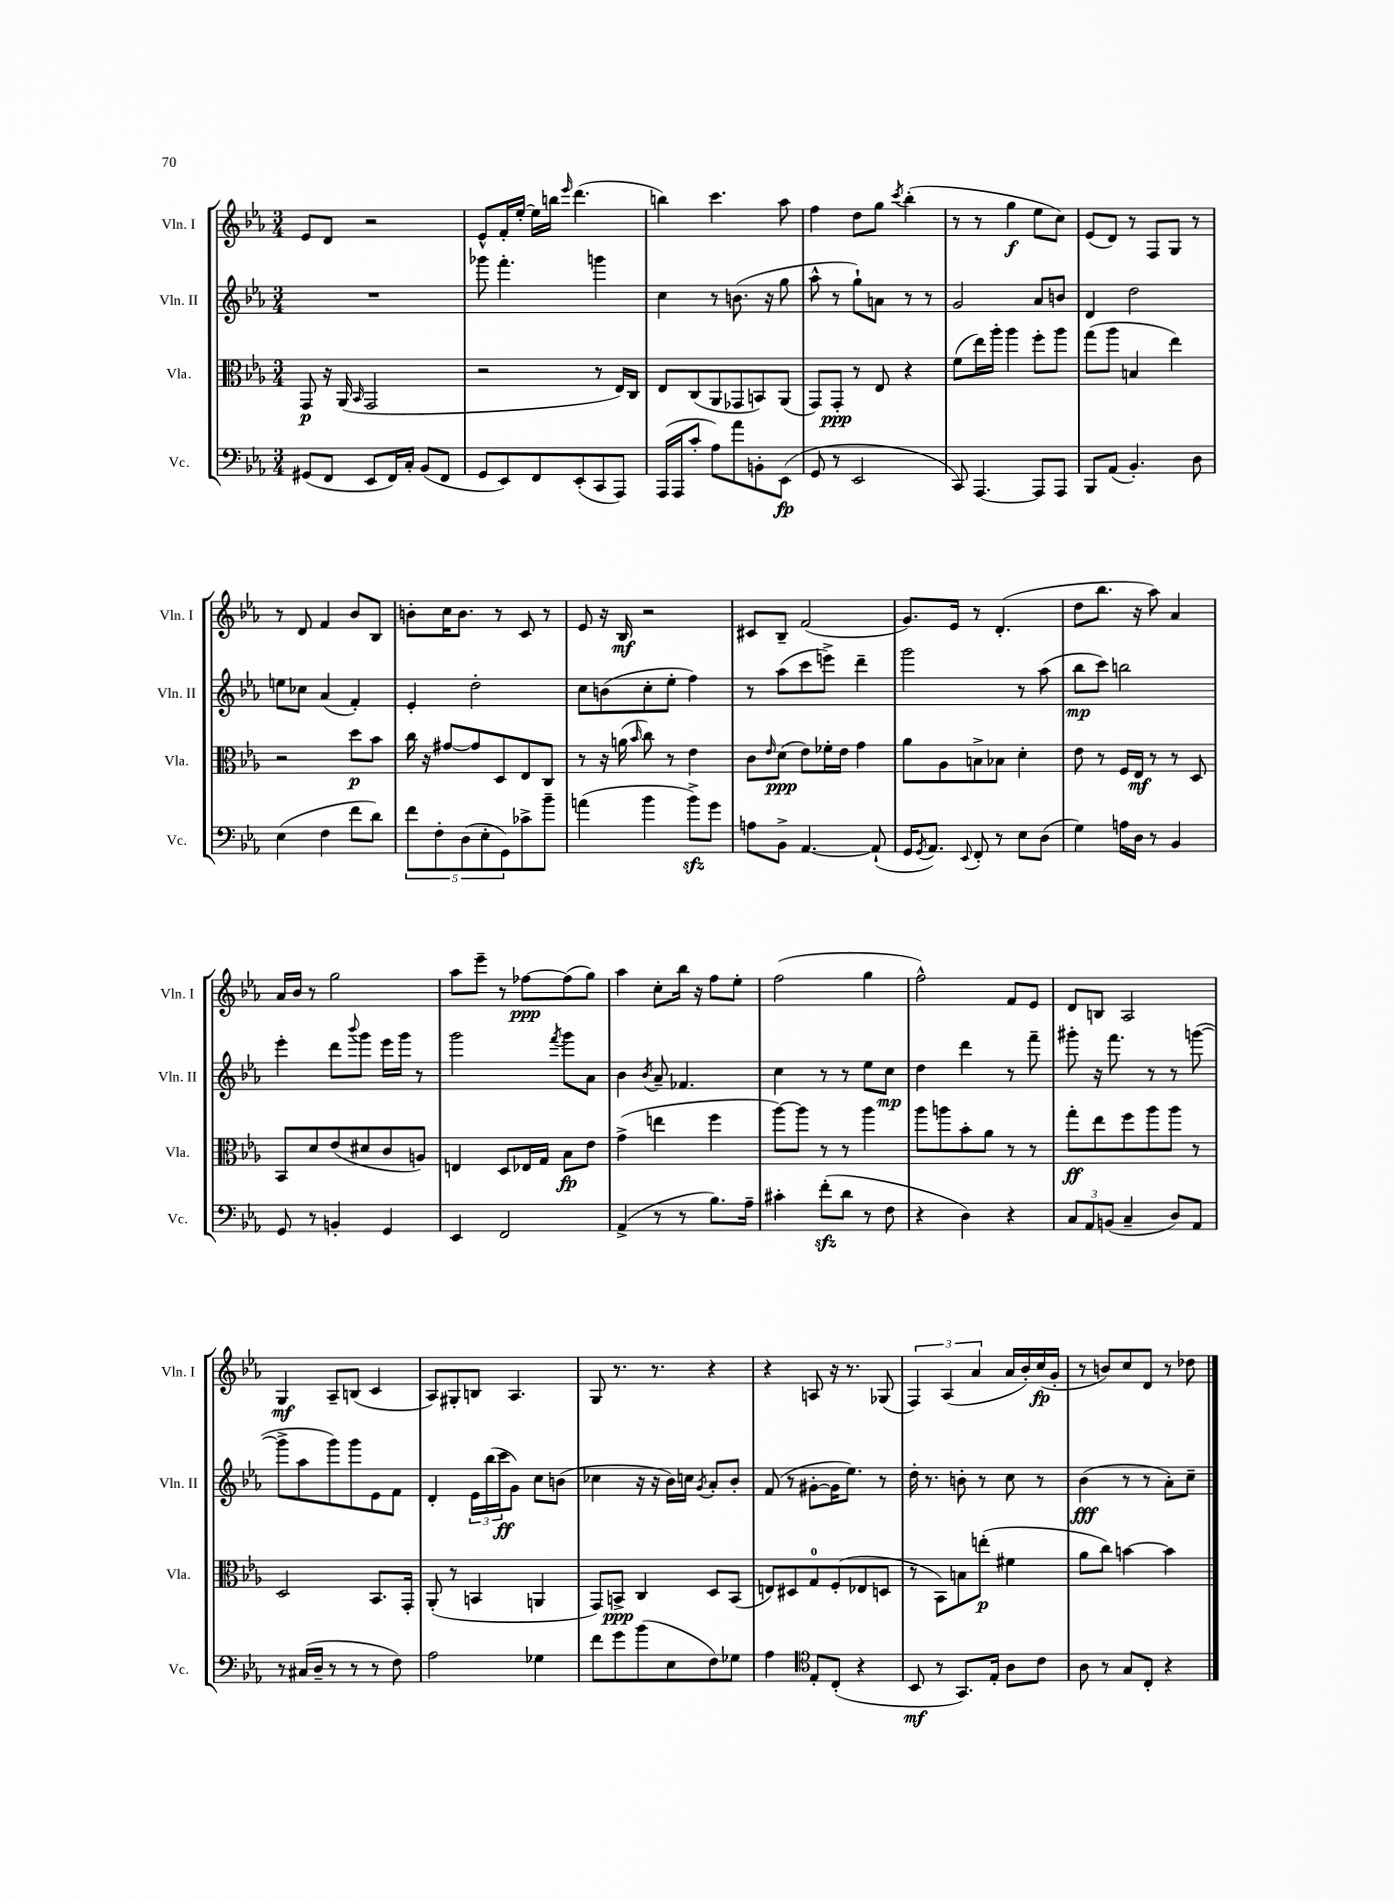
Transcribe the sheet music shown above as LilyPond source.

<<
\new StaffGroup <<
\new Staff = "s0" \with { instrumentName = "Vln. I" shortInstrumentName = "Vln. I" } {
    \clef treble \key ees \major \numericTimeSignature \time 3/4
    ees'8 d'8 r2 |
    ees'8-^ f'16-. ees''16~-. ees''16 b''16 \grace { ees'''16 } d'''4.( |
    b''4) c'''4. aes''8 |
    f''4 d''8 g''8 \acciaccatura { c'''8 } bes''4-.( |
    r8 r8 g''4\f ees''8 c''8) |
    ees'8( d'8) r8 f8 g8 r8 |
    r8 d'8 f'4 bes'8 bes8 |
    b'8-. c''16 b'8. r8 c'8 r8 |
    ees'8 r16 bes16\mf r2 |
    cis'8 bes8-- f'2( |
    g'8.) ees'16 r8 d'4.-.( |
    d''8 bes''8. r16 aes''8) aes'4 |
    aes'16 bes'16 r8 g''2 |
    aes''8 ees'''8-- r8 fes''8~\ppp fes''8( g''8) |
    aes''4 c''8-. bes''16 r16 f''8 ees''8-. |
    f''2( g''4 |
    f''2-^) f'8 ees'8 |
    d'8 b8 aes2 |
    g4\mf aes8-- b8( c'4 |
    aes8) gis8-. b8 aes4. |
    g8 r8. r8. r4 |
    r4 a8 r16 r8. ges8( |
    \tuplet 3/2 { f4) aes4( aes'4 } aes'16 bes'16-.) c''16\fp( g'16-. |
    r8 b'8) c''8 d'8 r8 des''8 \bar "|." |
}
\new Staff = "s1" \with { instrumentName = "Vln. II" shortInstrumentName = "Vln. II" } {
    \clef treble \key ees \major \numericTimeSignature \time 3/4
    R2. |
    ges'''8 f'''4.-. g'''4 |
    c''4 r8 b'8.( r16 g''8 |
    aes''8-^ r8 g''8-!) a'8 r8 r8 |
    g'2 aes'8 b'8 |
    d'4 d''2 |
    e''8 ces''8 aes'4( f'4-.) |
    ees'4-. d''2-. |
    c''8 b'8( c''8-. ees''8-. f''4) |
    r8 aes''8( c'''8 e'''8->) d'''4-- |
    g'''2 r8 aes''8( |
    bes''8\mp c'''8) b''2 |
    ees'''4-. d'''8 \appoggiatura { bes'''8 } g'''8 ees'''16 g'''16 r8 |
    g'''2 \acciaccatura { f'''8 } g'''8 aes'8 |
    bes'4 \acciaccatura { bes'8 } aes'8-- fes'4. |
    c''4 r8 r8 ees''8 c''8\mp |
    d''4 d'''4 r8 f'''8-- |
    gis'''8-. r16 f'''8. r8 r8 g'''8~( |
    g'''8-> aes''8 g'''8) g'''8 ees'8 f'8 |
    d'4-. \tuplet 3/2 { ees'16 bes''16( c'''16\ff } g'8) c''8 b'8( |
    ces''4 r16 r16 bes'16) c''16 \acciaccatura { g'8 } aes'8-. bes'8-. |
    f'8( r8 gis'8~-. gis'16 ees''8.) r8 |
    d''16-. r8. b'8-. r8 c''8 r8 |
    bes'4\fff( r8 r8 aes'8-.) c''8-- \bar "|." |
}
\new Staff = "s2" \with { instrumentName = "Vla." shortInstrumentName = "Vla." } {
    \clef alto \key ees \major \numericTimeSignature \time 3/4
    g,8\p r16 aes,16( \grace { bes,16 } g,2 |
    r2 r8 ees16) c16 |
    ees8 c8( aes,8 ges,8 b,8) aes,8( |
    g,8) g,8-.\ppp r8 ees8 r4 |
    f'8( ees''16) aes''16-. aes''4 f''8-. aes''8 |
    g''8( aes''8 b4 ees''4) |
    r2 d''8\p bes'8 |
    c''16 r16 gis'8~ gis'8 d8 ees8 c8 |
    r8 r16 a'16( \grace { bes'16 } c''8) r8 ees'4 |
    c'8 \grace { ees'16 } d'8\ppp( ees'8) fes'16-. ees'16 g'4 |
    aes'8 aes8 b8-> bes8 d'4-. |
    ees'8 r8 f16 ees16\mf r8 r8 d8 |
    bes,8 d'8 ees'8( dis'8 c'8 a8) |
    e4 d8 ees16 g16 bes8\fp ees'8 |
    g'4->( e''4 f''4 |
    aes''8~) aes''8 r8 r8 aes''4 |
    aes''8 a''8 bes'8-. aes'8 r8 r8 |
    g''8-.\ff ees''8 f''8 aes''8 aes''8 r8 |
    d2 bes,8. g,16-. |
    aes,8-.( r8 b,4 a,4 |
    g,8) b,8->\ppp c4 d8 b,8( |
    e8) dis8 g8-0 f8-.( ees8 d8 |
    r8 bes,8) b8 e''8-.\p( fis'4 |
    aes'8 c''8) b'4~ b'4 \bar "|." |
}
\new Staff = "s3" \with { instrumentName = "Vc." shortInstrumentName = "Vc." } {
    \clef bass \key ees \major \numericTimeSignature \time 3/4
    gis,8( f,8 ees,8 f,16) c16-. bes,8( f,8 |
    g,8 ees,8) f,8 ees,8-.( c,8 aes,,8) |
    aes,,16( aes,,16 c'8-. aes8) aes'8 b,8-. ees,8\fp( |
    g,8 r8 ees,2 |
    c,8) aes,,4.~ aes,,8 aes,,8 |
    bes,,8 aes,8( bes,4.-.) d8 |
    ees4( f4 f'8 d'8) |
    \tuplet 5/4 { f'8 f8-. d8( ees8-. g,8) } ces'8-> bes'8-- |
    a'4( bes'4 bes'8->\sfz) g'8 |
    a8 bes,8-> aes,4.~ aes,8-!( |
    g,16 \acciaccatura { g,8 } aes,8.) \appoggiatura { ees,8 } f,8-. r8 ees8 d8( |
    g4) a16 d16 r8 bes,4 |
    g,8 r8 b,4-. g,4 |
    ees,4 f,2 |
    aes,4->( r8 r8 bes8.) aes16-- |
    cis'4-. f'8-.\sfz( d'8 r8 f8 |
    r4 d4) r4 |
    \tuplet 3/2 { c8 aes,8 b,8( } c4-- d8) aes,8 |
    r8 cis16( d16-- r8 r8 r8 f8) |
    aes2 ges4 |
    f'8 g'8 bes'8( ees8 f8) ges8 |
    aes4 \clef tenor ees8-. c8-.( r4 |
    bes,8\mf r8 g,8.) ees16-. aes8 c'8 |
    aes8 r8 g8 c8-. r4 \bar "|." |
}
>>
>>
\layout { \context { \Score \remove "Bar_number_engraver" } }
